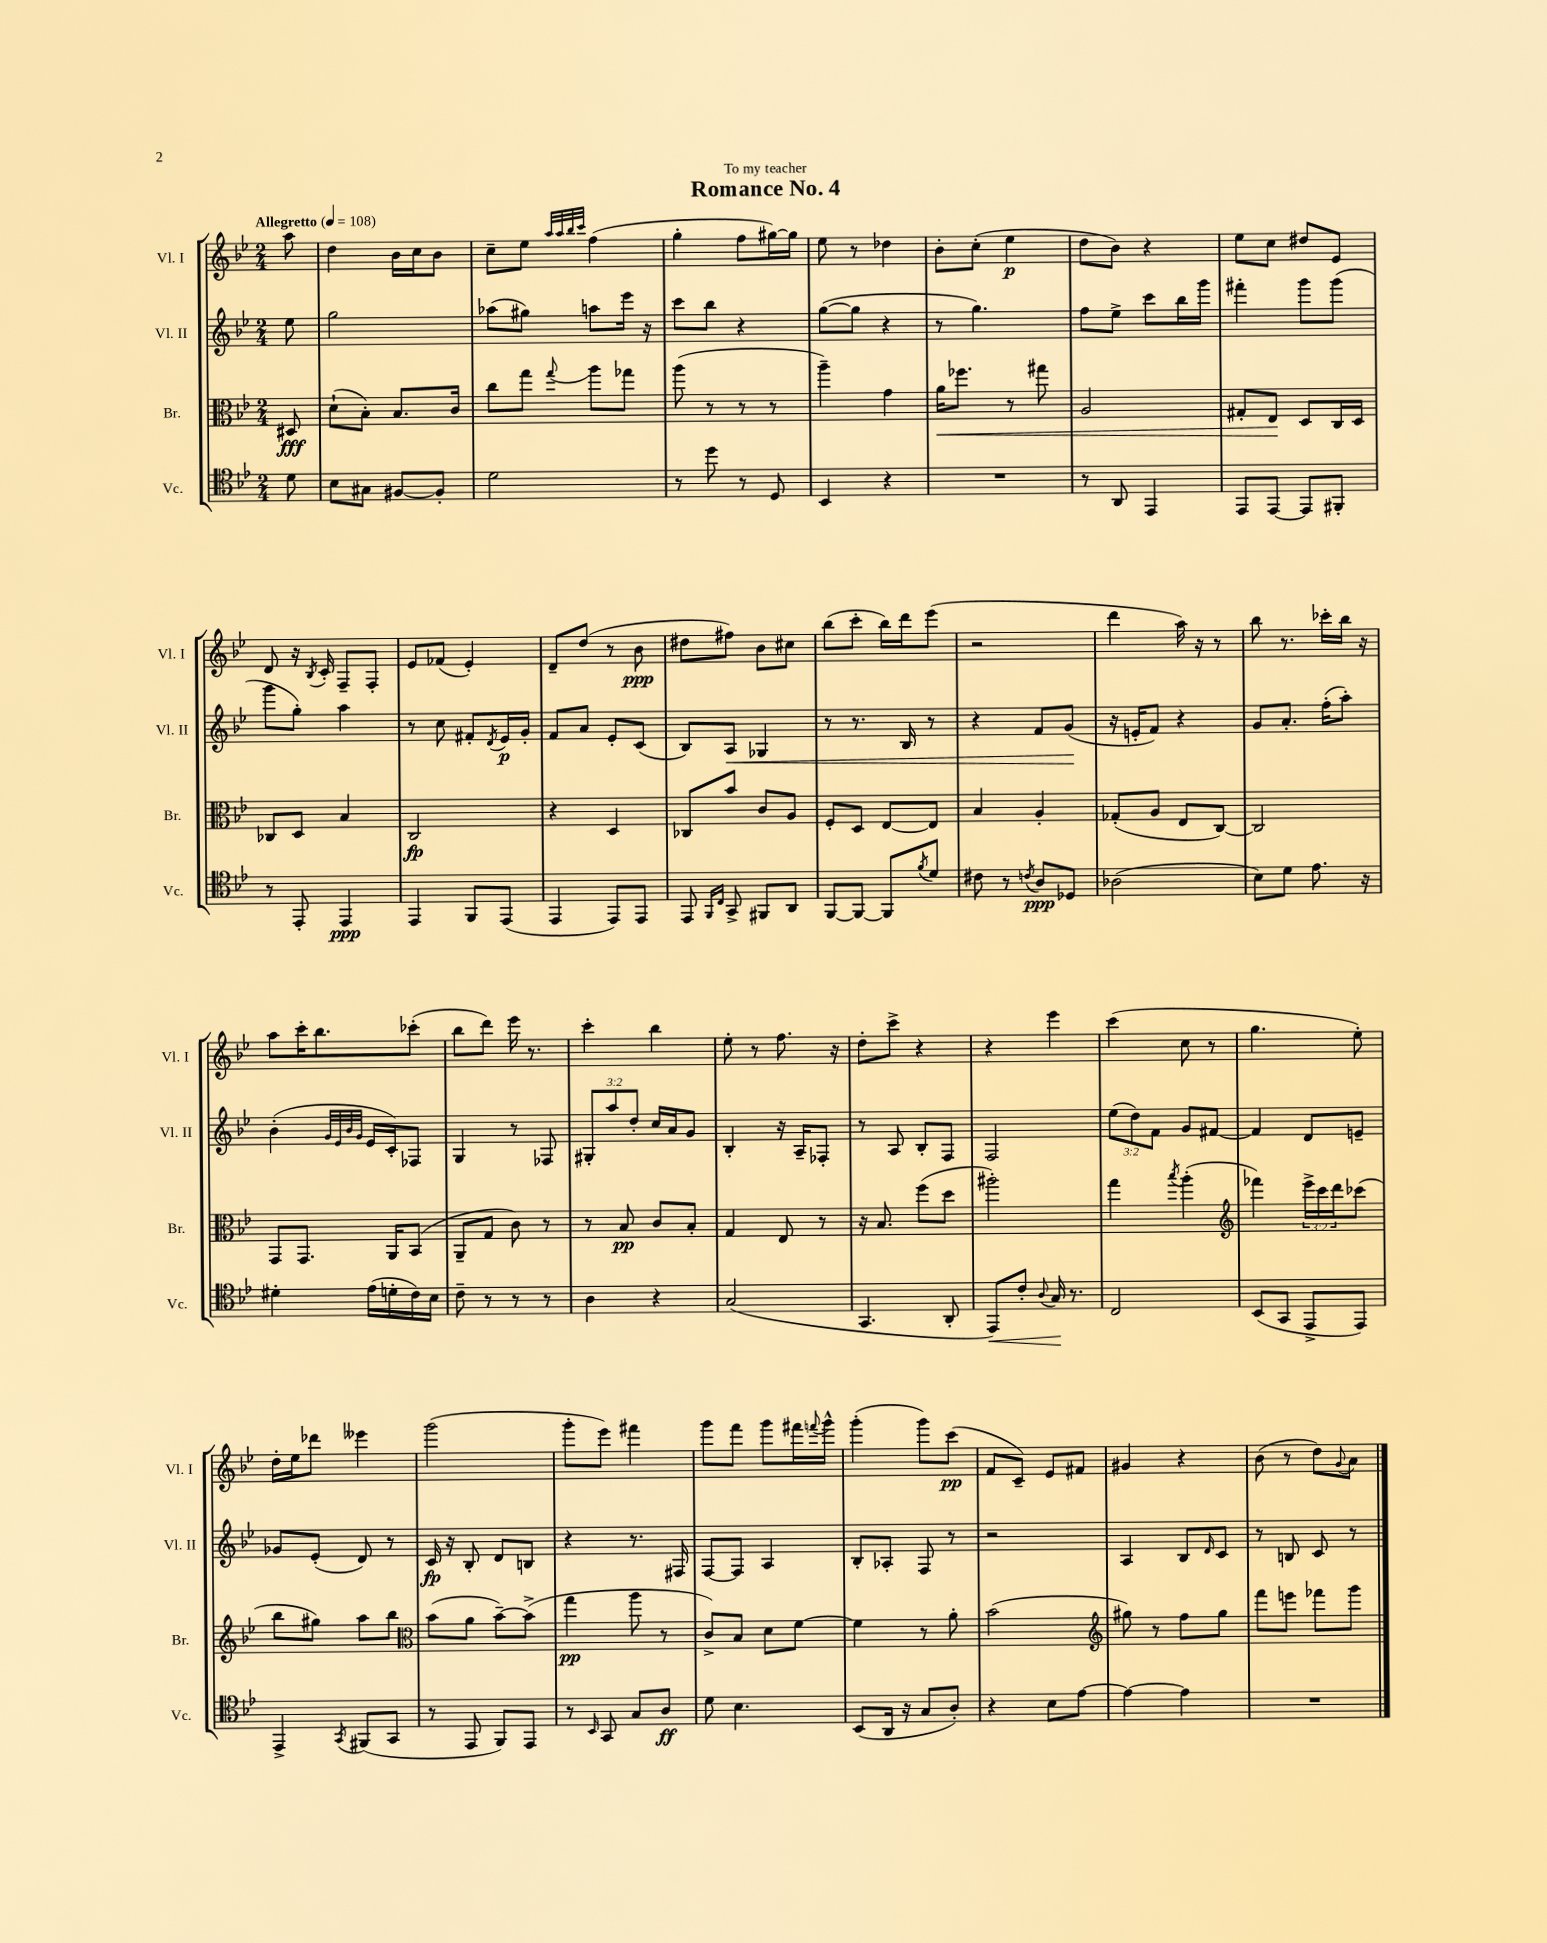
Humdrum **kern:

**kern	**kern	**kern	**kern
*staff4	*staff3	*staff2	*staff1
*clefC4	*clefC3	*clefG2	*clefG2
*k[b-e-]	*k[b-e-]	*k[b-e-]	*k[b-e-]
*M2/4	*M2/4	*M2/4	*M2/4
*MM108	*MM108	*MM108	*MM108
8d	8D#	8ee-	8aa
=	=	=	=
8B-	(8d`	2gg	4dd
8G#	8B-')	.	.
[8F#	8.B-	.	16b-
.	.	.	16cc
8F#']	.	.	8b-
.	16c	.	.
=	=	=	=
2d	8cc	(8aa-	8cc~
.	8gg	8gg#)	8ee-
.	.	.	32qqaa
.	.	.	32qqaa
.	.	.	32qqbb-
.	8qqgg	.	32qqccc
.	8aa	8aa	(4ff
.	8gg-	16eee-	.
.	.	16r	.
=	=	=	=
8r	(8aa	8ccc	4gg'
8dd	8r	8bb-	.
8r	8r	4r	8ff
8D	8r	.	[16gg#)
.	.	.	16gg#]
=	=	=	=
4BB-	4aa~)	([8gg	8ee-
.	.	8gg]	8r
4r	4g	4r	4dd-
=	=	=	=
2r	16a	8r	8b-'
.	8.ff-	.	.
.	.	4.gg)	(8cc'
.	8r	.	4ee-
.	8gg#	.	.
=	=	=	=
8r	2A	8ff	8dd
8AA	.	8ee-^	8b-)
4EE-	.	8ccc	4r
.	.	16bb-	.
.	.	16ggg	.
=	=	=	=
8EE-	8G#'	4fff#'	8ee-
[8EE-	8E-	.	8cc
8EE-]	8D	8ggg	8dd#
8FF#'	16C	(8ggg	8e-
.	16D	.	.
=	=	=	=
8r	8C-	8ggg	8d
8EE-'	8D	8gg')	16r
.	.	.	8qB-
.	.	.	16c'
4EE-	4B-	4aa	8F~
.	.	.	8F'
=	=	=	=
4EE-	2C	8r	8e-
.	.	8cc	(8f-
8FF	.	8f#'	4e-')
.	.	8qd	.
(8EE-	.	16e-	.
.	.	16g'	.
=	=	=	=
4EE-	4r	8f	8d~
.	.	8a	(8dd
8EE-)	4D	8e-'	8r
8EE-	.	(8c	8b-
=	=	=	=
8EE-	8C-	8B-)	8dd#
16qqFF	.	.	.
16qqC	.	.	.
8GG^	8b-	8A	8ff#)
8FF#	8c	4G-	8b-
8AA	8A	.	8cc#
=	=	=	=
[8FF	8F'	8r	(8bb-
8FF_	8D	8.r	8ccc'
8FF]	[8E-	.	16bb-)
.	.	16B-	16ddd
8qf	.	.	.
8d	8E-]	8r	(8eee-
=	=	=	=
8c#	4B-	4r	2r
8r	.	.	.
8qc	.	.	.
8A	4A'	8f	.
8D-	.	(8g	.
=	=	=	=
(2A-	(8G-'	16r	4ddd
.	.	16e'	.
.	8A	8f)	.
.	8E-	4r	16aa)
.	.	.	16r
.	[8C)	.	8r
=	=	=	=
8B-)	2C]	8g	8bb-
8d	.	8.a'	8.r
8.e-	.	.	.
.	.	(16ff'	16ccc-'
.	.	8aa')	16bb-
16r	.	.	16r
=	=	=	=
4d#'	8GG	(4b-'	8aa
.	8.GG	.	16ccc'
.	.	.	8.bb-
.	.	32qqg	.
.	.	32qqe-	.
.	.	32qqb-	.
.	.	32qqg	.
(16e-	.	16e-	.
16d'	16AA	16c')	.
16c)	(8BB-	8F-	(8ccc-'
16B-	.	.	.
=	=	=	=
8c~	8AA~	4G	8bb-
8r	8G	.	8ddd)
8r	8c)	8r	16eee-
.	.	.	8.r
8r	8r	8F-	.
=	=	=	=
4A	8r	12G#'	4ccc'
.	.	12aa	.
.	8B-	.	.
.	.	12dd'	.
4r	8c	16cc	4bb-
.	.	16a	.
.	8B-'	8g	.
=	=	=	=
(2G	4G	4B-'	8ee-'
.	.	.	8r
.	8E-	16r	8.ff
.	.	16A~	.
.	8r	8F-'	.
.	.	.	16r
=	=	=	=
4.GG	16r	8r	8dd'
.	8.B-	.	.
.	.	8A	8ccc^
.	(8ff	8B-'	4r
8AA'	8dd	8F	.
=	=	=	=
8EE-)	2aa#')	2F	4r
8c'	.	.	.
8qqA	.	.	.
16G	.	.	4eee-
8.r	.	.	.
=	=	=	=
2C	4gg	(12ee-	(4ccc
.	.	12dd)	.
.	.	12f	.
.	8qbb-	.	.
.	(4aa'	8g	8cc
.	.	[8f#	8r
=	=	=	=
*	*clefG2	*	*
(8BB-	4fff-)	4f#]	4.gg
8GG	.	.	.
8EE-^	24eee-^	8d	.
.	24ccc	.	.
.	24ddd	.	.
8EE-)	(8ccc-	8e~	8ee-')
=	=	=	=
4EE-^	8bb-	8g-	16dd'
.	.	.	16ee-
.	8gg#)	(8e-'	8ddd-
8qGG	.	.	.
(8FF#	8aa	8d)	4eee--
8GG	8bb-	8r	.
=	=	=	=
*	*clefC3	*	*
8r	(8b-	16c	(2ggg
.	.	16r	.
8EE-	8a	8B-'	.
8FF)	[8b-~)	8d	.
8EE-	(8b-^]	8B	.
=	=	=	=
8r	4gg	4r	8ggg'
16qqBB-	.	.	.
8GG	.	.	8eee-)
8G	8aa	8.r	4fff#
8A	8r	.	.
.	.	16F#	.
=	=	=	=
8d	8c^)	[8F	8ggg
4.B-	8B-	8F]	8fff
.	8d	4A	8ggg
.	[8f	.	16fff#
.	.	.	8qqfff
.	.	.	16ggg^^
=	=	=	=
(8BB-	4f]	8B-'	(4ggg'
16AA	.	8A-'	.
16r	.	.	.
8G	8r	8F	8ggg)
8A')	8a'	8r	(8ccc
=	=	=	=
4r	(2b-	2r	8f
.	.	.	8c~)
8B-	.	.	8e-
[8e-	.	.	8f#
=	=	=	=
*	*clefG2	*	*
4e-_	8gg#)	4A	4g#
.	8r	.	.
4e-]	8ff	8B-	4r
.	.	16qqd	.
.	8gg#	8c	.
=	=	=	=
2r	8fff	8r	(8b-
.	8eee	8B	8r
.	8fff-	8c	8dd)
.	.	.	8qqg
.	8ggg	8r	8a
==	==	==	==
*-	*-	*-	*-
